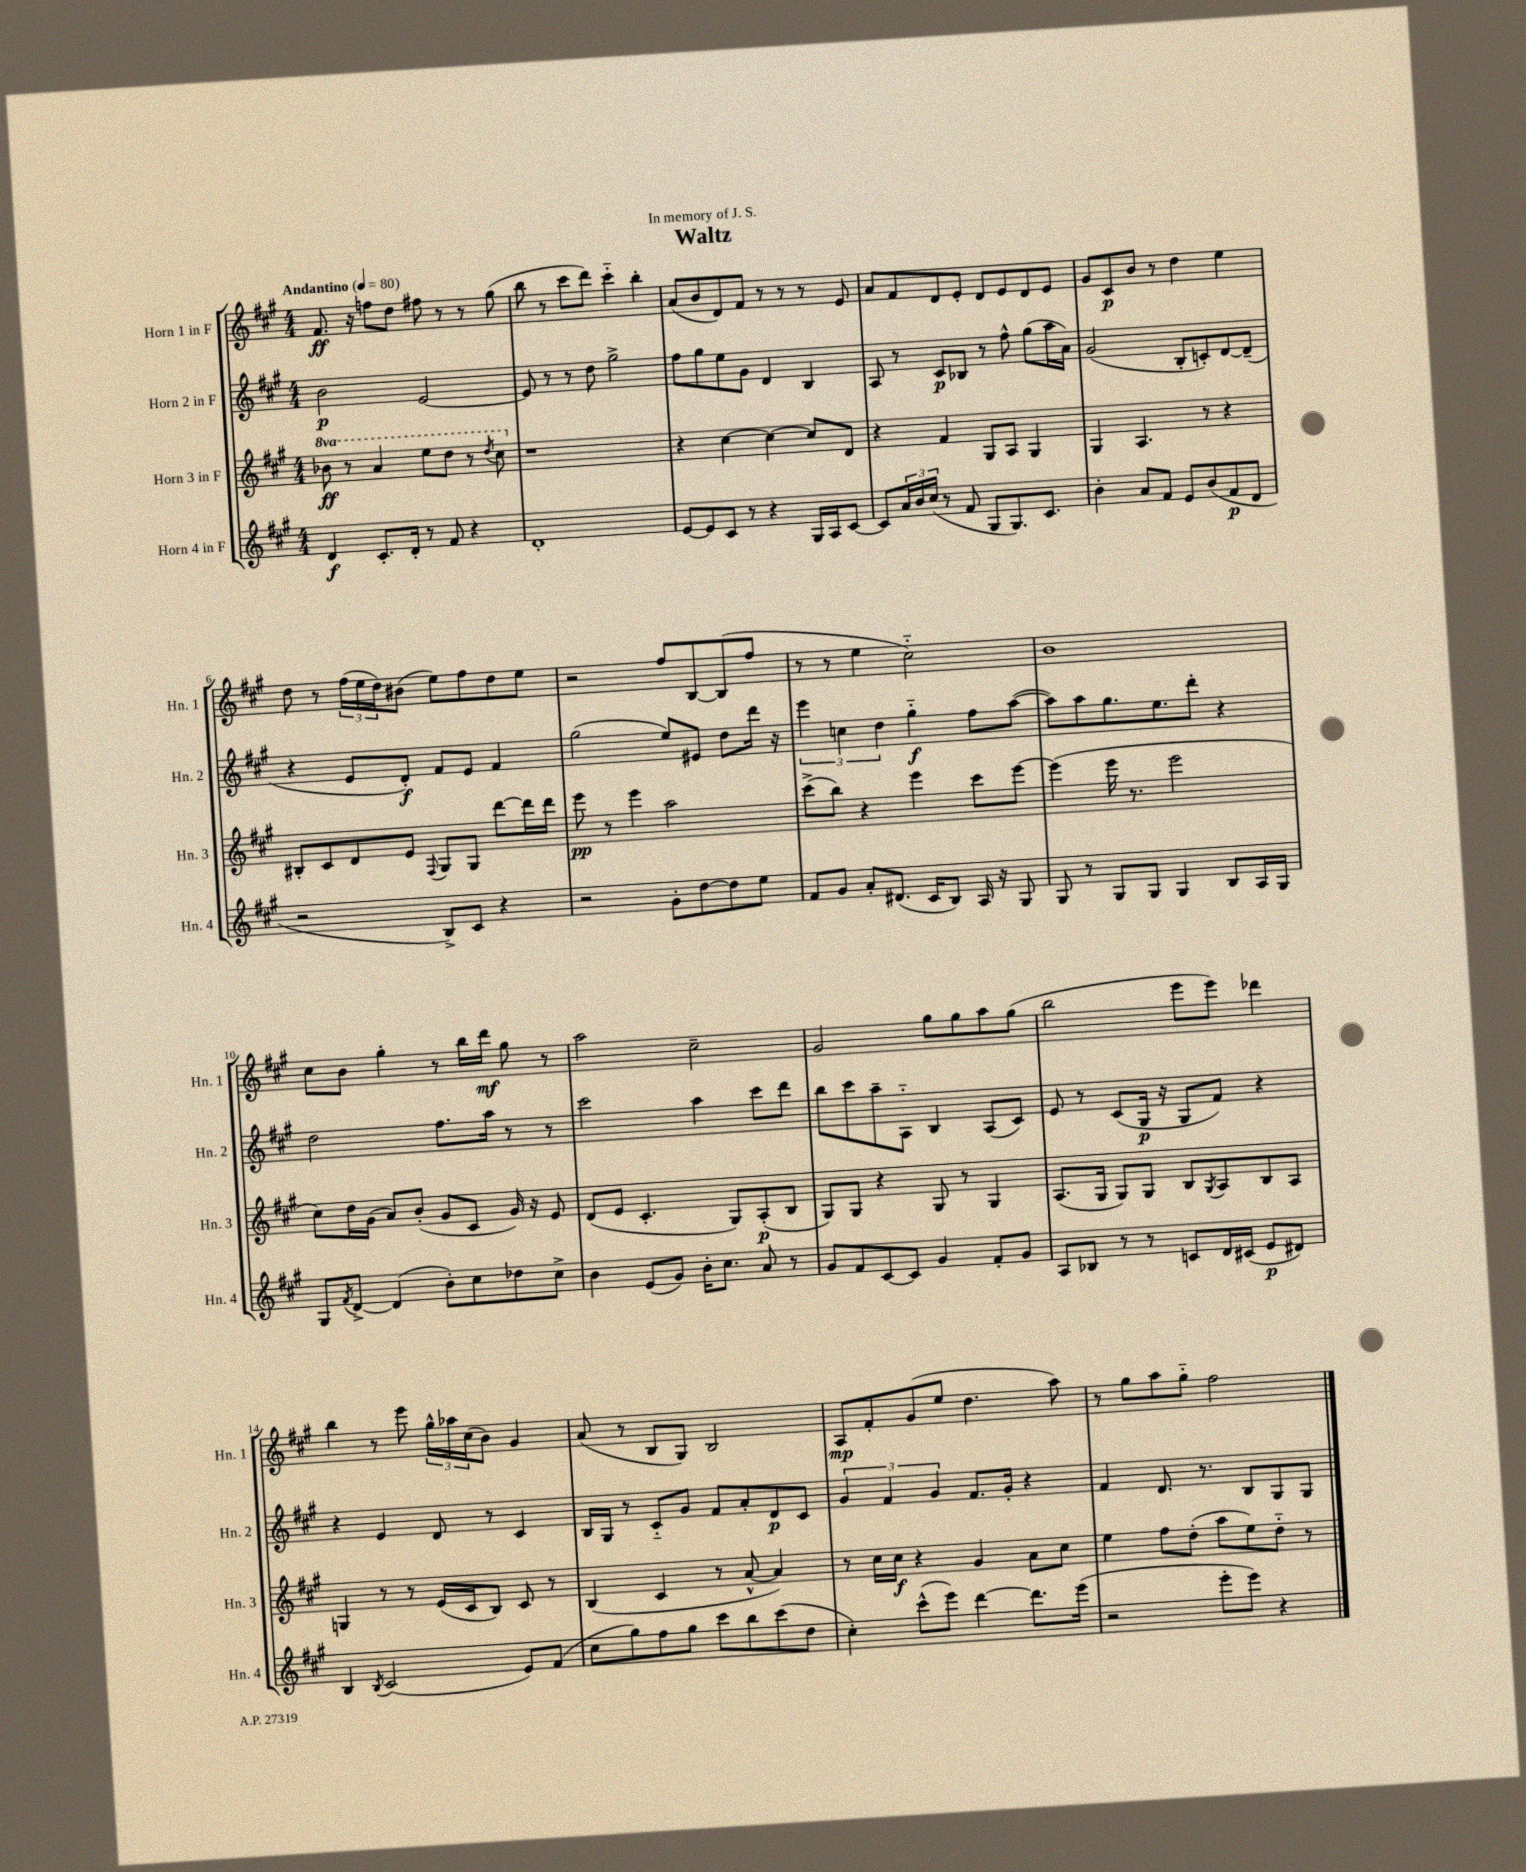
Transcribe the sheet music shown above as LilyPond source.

\header { title = "Waltz" dedication = "In memory of J. S." }
<<
\new StaffGroup <<
\new Staff = "s0" \with { instrumentName = "Horn 1 in F" shortInstrumentName = "Hn. 1" } {
    \clef treble \key a \major \numericTimeSignature \time 4/4 \tempo "Andantino" 4 = 80
    fis'8.\ff r16 f''8 d''8 fis''8 r8 r8 gis''8( |
    b''8 r8 cis'''8 d'''8) cis'''4-_ b''4-. |
    a'8( b'8 d'8) fis'8 r8 r8 r8 e'8 |
    a'8 fis'8 d'8 e'8-. d'8 e'8 d'8 e'8 |
    gis'8 cis'8\p b'8 r8 d''4 e''4 |
    d''8 r8 \tuplet 3/2 { fis''16( e''16 d''16) } bis'8( e''8) fis''8 d''8 e''8 |
    r2 fis''8 b8~ b8( fis''8 |
    r8 r8 e''4 cis''2-_) |
    b'1 |
    cis''8 b'8 gis''4-. r8 b''16 d'''16\mf gis''8 r8 |
    a''2 cis''2-- |
    gis'2 gis''8 gis''8 a''8 gis''8( |
    b''2 e'''8 e'''8) des'''4 |
    b''4 r8 e'''8 \tuplet 3/2 { gis''16-^ aes''16 cis''16( } b'8) gis'4 |
    a'8( r8 b8 gis8) b2 |
    a8\mp fis'8-. gis'8( e''8 d''4. a''8) |
    r8 gis''8 a''8 gis''8-_ fis''2 \bar "|." |
}
\new Staff = "s1" \with { instrumentName = "Horn 2 in F" shortInstrumentName = "Hn. 2" } {
    \clef treble \key a \major \numericTimeSignature \time 4/4
    b'2\p e'2~ |
    e'8 r8 r8 d''8 gis''2-> |
    fis''8 gis''8 e''8 gis'8 d'4 b4 |
    a8 r8 cis'8\p bes8 r8 fis''8-^ gis''8( a''16 a'16) |
    gis'2( b8-. c'8-.) d'8~ d'8--( |
    r4 e'8 d'8-.\f) fis'8 e'8 fis'4 |
    gis''2( e''8) eis'8 d''8 d'''16 r16 |
    \tuplet 3/2 { e'''4 c''4 d''4 } gis''4-_\f fis''8 a''8~( |
    a''8) a''8 gis''8. e''8. d'''8-. r4 |
    d''2 fis''8. a''16 r8 r8 |
    cis'''2 a''4 cis'''8 d'''8 |
    b''8 cis'''8 a''8-- a8-_ b4 a8( cis'8) |
    e'8 r8 cis'8( gis16\p r16 gis8 fis'8) r4 |
    r4 e'4 d'8 r8 cis'4 |
    b16 gis16 r8 cis'8-_ gis'8 fis'8 a'8-. d'8\p cis'8 |
    \tuplet 3/2 { gis'4 fis'4 gis'4 } fis'8. gis'16-. r4 |
    fis'4 d'8. r8. b8 gis8 gis8 \bar "|." |
}
\new Staff = "s2" \with { instrumentName = "Horn 3 in F" shortInstrumentName = "Hn. 3" } {
    \clef treble \key a \major \numericTimeSignature \time 4/4 \set Staff.ottavationMarkups = #ottavation-simple-ordinals
    \ottava #1 bes''8\ff r8 a''4 e'''8 d'''8 r8 \acciaccatura { d'''8 } cis'''8 \ottava #0 |
    r1 |
    r4 cis''4~ cis''4~ cis''8 d'8 |
    r4 fis'4 gis8 a8 gis4 |
    gis4 a4. r8 r4 |
    bis8-. cis'8 d'8 e'8 \appoggiatura { fis8 } gis8 gis8 d'''8~ d'''16 d'''16 |
    e'''8\pp r8 e'''4 a''2 |
    cis'''8->( b''8) r4 e'''4 cis'''8 e'''8~ |
    e'''4( e'''16 r8. e'''2 |
    cis''8) d''16 gis'16( a'8) b'8-.( gis'8 cis'8 gis'16) r16 e'8 |
    d'8( e'8 cis'4.-. gis8) a8-.\p( b8 |
    gis8) gis8 r4 gis8 r8 gis4 |
    a8.( gis16 gis8) gis8 b8 \acciaccatura { gis8 } a8 b8 a8 |
    g4 r8 r8 e'16( cis'16 b8) cis'8 r8 |
    b4( cis'4 r8 a'8~-^ a'4) |
    r8 cis''16 cis''16\f r4 gis'4 a'8 cis''8 |
    e''4 fis''8 d''8-.( a''8 e''8) d''8-_ r8 \bar "|." |
}
\new Staff = "s3" \with { instrumentName = "Horn 4 in F" shortInstrumentName = "Hn. 4" } {
    \clef treble \key a \major \numericTimeSignature \time 4/4
    d'4\f cis'8.-. d'16-. r8 fis'8 r4 |
    d'1-. |
    e'8~ e'8 cis'8 r8 r4 gis16 a16 cis'8~ |
    cis'8 \tuplet 3/2 { a'16 b'16 cis''16( } r8 fis'8 gis8 gis8.) cis'8. |
    b'4-. a'8 fis'8 e'8 b'8( fis'8\p d'8 |
    r2 b8->) cis'8 r4 |
    r2 gis'8-. d''8~ d''8 e''8 |
    fis'8 gis'8 a'8-. dis'8.( cis'16 b8) a16 r16 gis8 |
    gis8 r8 gis8 gis8 gis4 b8 a16 gis16 |
    gis8 \acciaccatura { fis'8 } d'8~-> d'4( b'8-.) cis''8 des''8 cis''8-> |
    b'4 e'8( gis'8) b'16-. cis''8. a'8 r8 |
    gis'8 fis'8 cis'8~ cis'8 gis'4 fis'8-. gis'8 |
    a8 bes8 r8 r8 c'8 d'16 cis'16( e'8\p dis'8) |
    b4 \acciaccatura { b8 } cis'2( e'8) fis'8( |
    cis''8 gis''8) fis''8 gis''8 cis'''8 b''8 cis'''8( d''8 |
    cis''4-.) cis'''8-^( e'''8) d'''4~ d'''8. e'''16( |
    r2 e'''8-. e'''8) r4 \bar "|." |
}
>>
>>
